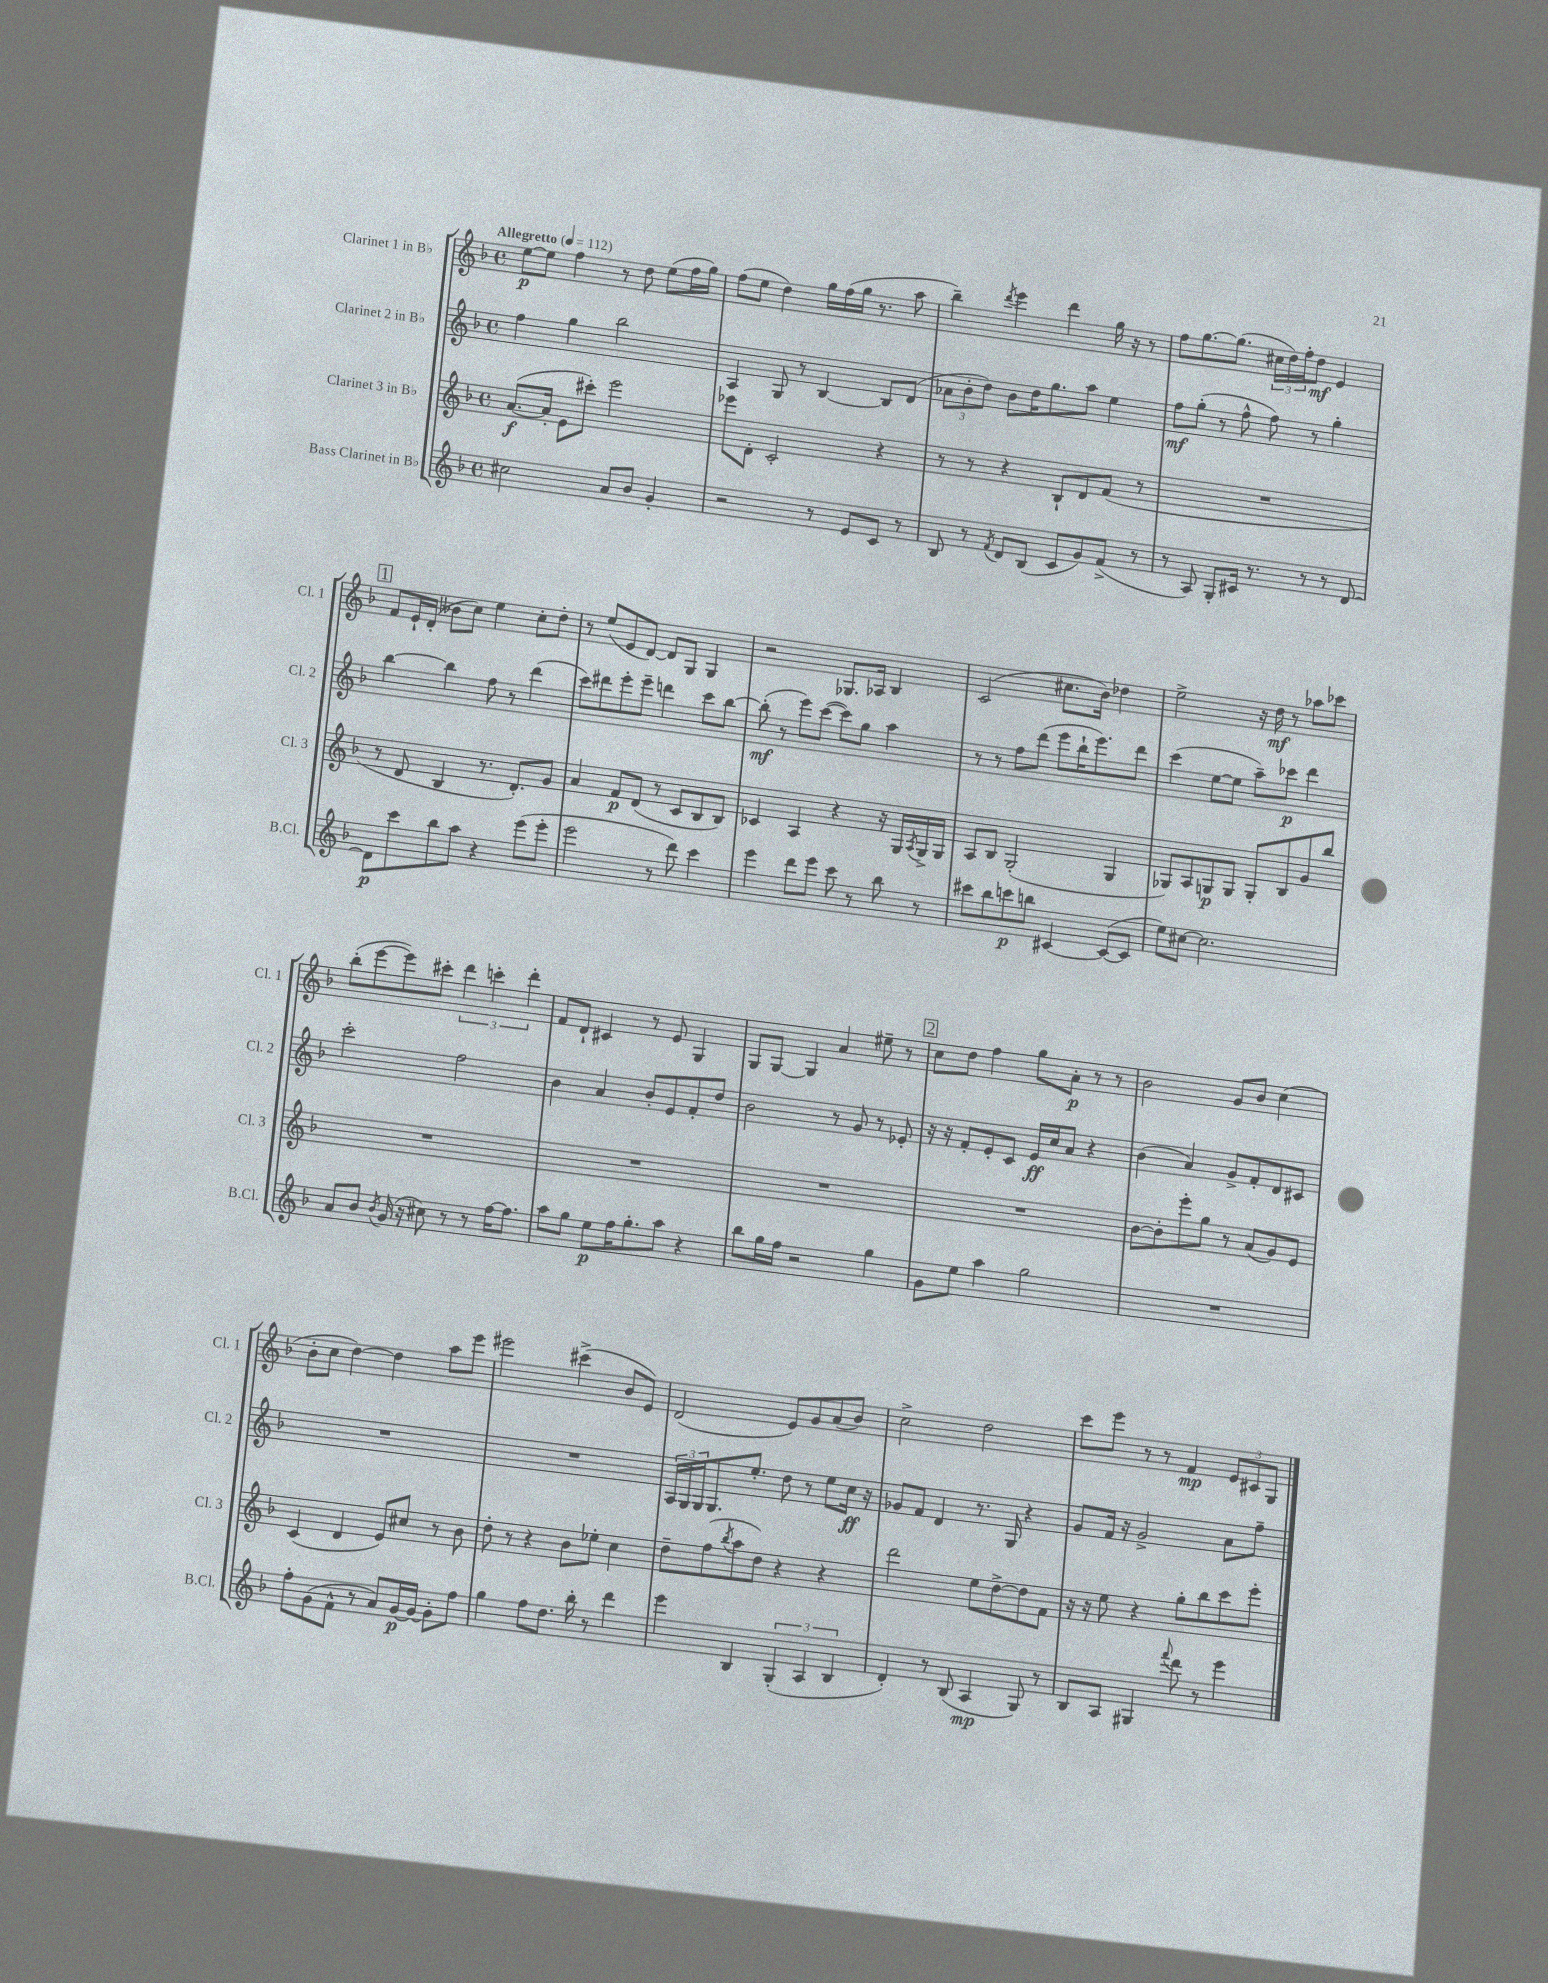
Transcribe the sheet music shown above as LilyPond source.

<<
\new StaffGroup <<
\new Staff = "s0" \with { instrumentName = "Clarinet 1 in Bb" shortInstrumentName = "Cl. 1" } {
    \clef treble \key f \major \defaultTimeSignature \time 4/4 \tempo "Allegretto" 4 = 112
    e''8~\p e''8 f''4 r8 d''8 e''8( f''16 g''16) |
    f''8( e''8 d''4) g''16 f''16( g''16 r8. a''8 |
    bes''4--) \acciaccatura { d'''8 } e'''4 d'''4 g''16 r16 r8 |
    f''8 g''8.~ g''8.( \tuplet 3/2 { cis''16 d''16) f''16-. } d''8\mf e'4 |
    \mark \markup { \box "1" } f'8 e'16-! d'16-.( beses'8 c''8) e''4 c''8-. d''8-. |
    r8 e''8( e'8 d'8~) d'8 g8 g4 |
    r2 ges8. aes16 bes4 |
    c'2( cis''8. bes'16) des''4 |
    e''2-> r16 d''16\mf r8 aes''8 ces'''8 |
    bes''8-.( e'''8~ e'''8) cis'''8-. \tuplet 3/2 { d'''4 c'''4-. d'''4-. } |
    f'8 d'8-! cis'4 r8 e'8 g4 |
    g8 g8~ g4 a'4 eis''8-- r8 |
    \mark \markup { \box "2" } c''8 d''8 f''4 g''8 a'8-.\p r8 r8 |
    bes'2 g'8 bes'8 c''4( |
    bes'8-. c''8 d''4~) d''4 a''8 e'''8 |
    eis'''2 cis'''4->( bes'8 e'8) |
    d'2( e'8) g'8 a'8( bes'8) |
    c''2-> d''2 |
    c'''8 e'''8 r8 r8 f'4\mp \tuplet 3/2 { e'8 cis'8 g8 } \bar "|." |
}
\new Staff = "s1" \with { instrumentName = "Clarinet 2 in Bb" shortInstrumentName = "Cl. 2" } {
    \clef treble \key f \major \defaultTimeSignature \time 4/4
    f''4 g''4 bes''2 |
    a4 g8 r8 bes4~ bes8 d'8( |
    \tuplet 3/2 { aes'8 bes'8-. d''8) } bes'8 d''16 g''8. a''8 e''4 |
    f''8\mf g''8-.( r8 f''8-^ f''8) r8 g''4-. |
    \mark \markup { \box "1" } bes''4~ bes''4 f''8 r8 d'''4( |
    c'''8) dis'''8 e'''8-. e'''8-- d'''4 c'''8 bes''8~ |
    bes''8-.\mf( r8 e'''8) c'''8~( c'''8) g''8 a''4 |
    r8 r8 f''8 d'''8( e'''8 bes''16-! e'''8.) d'''8 |
    c'''4( e''8~ e''8 a''8--) ces'''8\p d'''4 |
    c'''2-. f''2 |
    bes'4 a'4 bes'8-. e'8 f'8-. d''8 |
    bes'2 r8 g'8 r8 ees'8-. |
    \mark \markup { \box "2" } r16 r16 f'8-. e'8-. c'8 e'16\ff c''16 a'8 r4 |
    bes'4( a'4) g'8-> f'8-. d'8 cis'8 |
    R1 |
    R1 |
    \tuplet 3/2 { a16 g16 g16 } g8. e''8.-. d''8 r8 e''8 c''16\ff r16 |
    ges'8 f'8 d'4 r8. g16 r4 |
    g'8 f'16 r16 g'2-> a'8 f''8-- \bar "|." |
}
\new Staff = "s2" \with { instrumentName = "Clarinet 3 in Bb" shortInstrumentName = "Cl. 3" } {
    \clef treble \key f \major \defaultTimeSignature \time 4/4
    a'8.~\f( a'16-. e'8 cis'''8-.) e'''2 |
    ees'''8 d'8-. c'2-. r4 |
    r8 r8 r4 bes8-! d'8 f'8( r8 |
    R1 |
    \mark \markup { \box "1" } r8 d'8 bes4 r8. d'8.-.) g'8 |
    a'4 f'8\p d'8( r8 c'8 bes8 bes8) |
    ces'4 a4 r4 r16 g16 \acciaccatura { a8 } g16-> g16 |
    a8 bes8 g2-.( g4 |
    ges8) a8 g8\p g8 g8-. bes8 g'8 bes''8 |
    R1 |
    R1 |
    R1 |
    \mark \markup { \box "2" } R1 |
    bes'8~ bes'8-. e'''8-. g''8 r8 a'8( g'8) e'8 |
    c'4( d'4 e'8) cis''8 r8 bes'8 |
    d''8-. r8 r4 bes'8 ees''8-. c''4 |
    d''8-- f''8( \acciaccatura { bes''8 } a''8 d''8) r4 r4 |
    d'''2 e''8 d''8~-> d''8 f'8 |
    r16 r16 e''8 r4 g''8-. bes''8 c'''8 e'''8-. \bar "|." |
}
\new Staff = "s3" \with { instrumentName = "Bass Clarinet in Bb" shortInstrumentName = "B.Cl." } {
    \clef treble \key f \major \defaultTimeSignature \time 4/4
    cis''2 a'8 bes'8 g'4-. |
    r2 r8 e'8 c'8 r8 |
    bes8 r8 \acciaccatura { f'8 } d'8 bes8( c'8 g'8) f'8->( r8 |
    r8 a8) g8-. cis'16 r8. r8 r8 d'8~ |
    \mark \markup { \box "1" } d'8\p c'''8 bes''8 a''8 r4 e'''8( e'''8-. |
    e'''2 r8 d'''8) c'''4 |
    e'''4 d'''8 e'''8 c'''8 r8 bes''8 r8 |
    cis'''8 bes''8 c'''8\p b''8 cis'4~ cis'8~( cis'8 |
    e''8) cis''8~ cis''2. |
    a'8 bes'8 \acciaccatura { bes'8 } g'16( r16 cis''8) r8 r8 f''16~ f''8. |
    a''8 g''8 e''8\p f''16 g''8.-. a''8 r4 |
    bes''8 g''16 f''16 r2 g''4 |
    \mark \markup { \box "2" } g'8 e''8 a''4 g''2 |
    R1 |
    f''8-. g'8( f'8-^ r8 a'8) g'16~\p g'16~ g'8-. f''8 |
    g''4 f''8 d''8. bes''16-. r8 d'''4 |
    e'''4 bes4 \tuplet 3/2 { g4-.( a4 bes4 } |
    d'4-.) r8 bes8( a4\mp g8) r8 |
    bes8 a8 gis4 \appoggiatura { f'''8 } d'''8 r8 e'''4 \bar "|." |
}
>>
>>
\layout { \context { \Score \remove "Bar_number_engraver" } }
